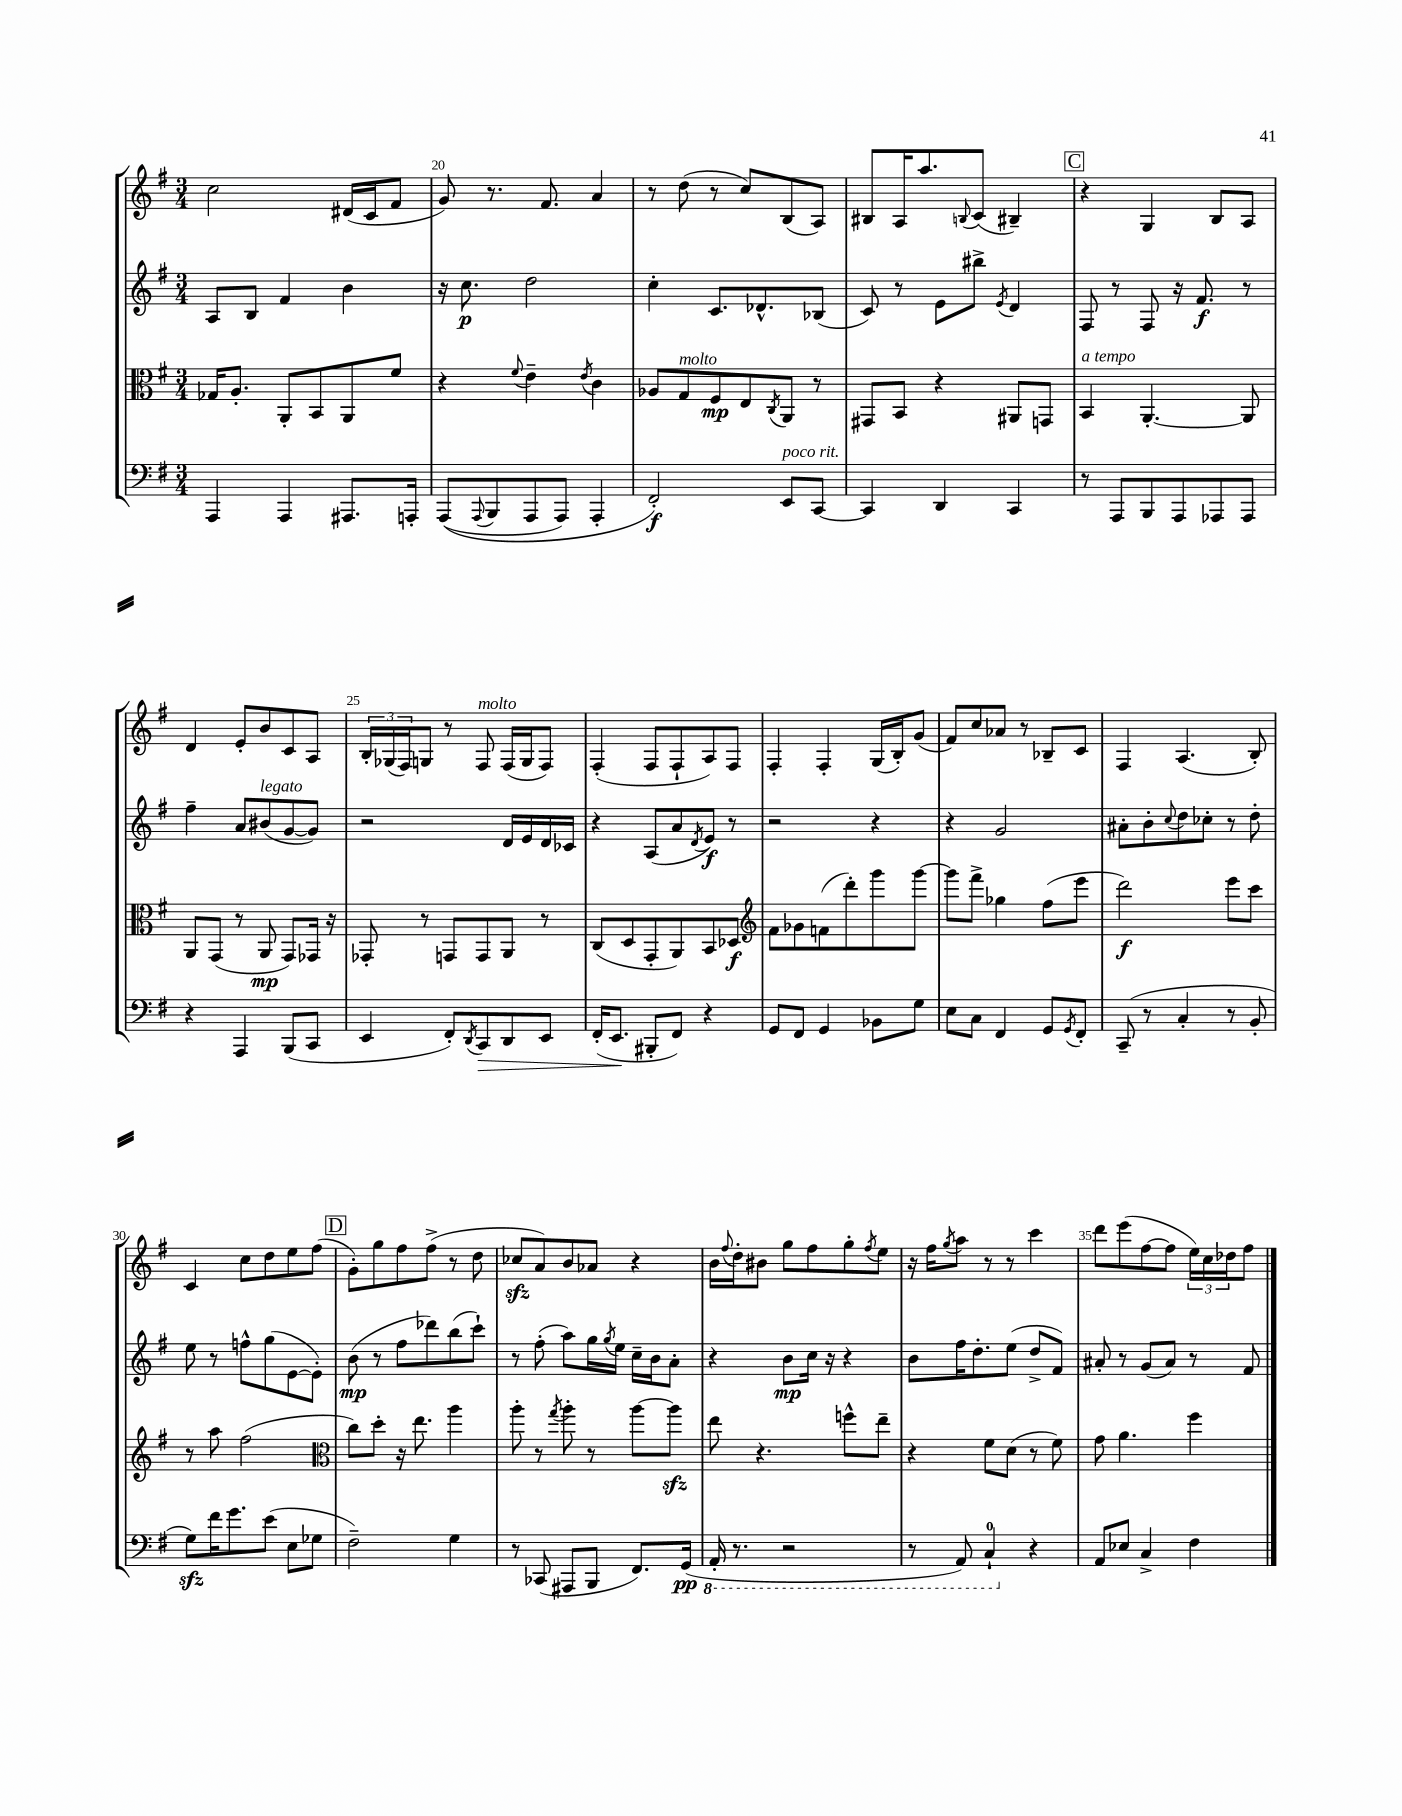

**kern	**kern	**kern	**kern
*staff4	*staff3	*staff2	*staff1
*clefF4	*clefC3	*clefG2	*clefG2
*k[f#]	*k[f#]	*k[f#]	*k[f#]
*M3/4	*M3/4	*M3/4	*M3/4
4AAA/	16G-/LK	8A/L	2cc\
.	8.A'/J	.	.
.	.	8B/J	.
4AAA/	8AA'/L	4f#/	.
.	8BB/	.	.
8.AAA#/L	8AA/	4b\	(16d#/LL
.	.	.	16c/J
.	8f#/J	.	8f#/J
16AAA'/Jk	.	.	.
=	=	=	=
&((8AAA/L	4r	16r	8g/)
.	.	8.cc\	.
8qqAAA/	.	.	.
8BBB/	.	.	8.r
.	8qqf#/	.	.
8AAA/	4e~\	2dd\	.
.	.	.	8.f#/
8AAA/J)	.	.	.
.	8qe/	.	.
4AAA'/	4c\	.	4a/
=	=	=	=
2FF#'/&)	8A-/L	4cc'\	8r
.	8G/	.	(8dd\
.	8F#/	8.c/L	8r
.	8E/	.	8cc/L)
.	.	8.d-^^/	.
.	8qC/	.	.
8EE/L	8AA/J	.	(8B/
[8CC/J	8r	(8B-/J	8A/J)
=	=	=	=
4CC/]	8GG#/L	8c/)	8B#/L
.	8BB/J	8r	16A/K
.	.	.	8.aa/
4DD/	4r	8e\L	.
.	.	.	8qqB/
.	.	8bb#^\J	(8c/J
.	.	8qe/	.
4CC/	8AA#/L	4d/	4B#~/)
.	8GG/J	.	.
=	=	=	=
8r	4BB/	8F#/	4r
8AAA/L	.	8r	.
8BBB/	[4.AA'/	8F#/	4G/
8AAA/	.	16r	.
.	.	8.f#/	.
8AAA-/	.	.	8B/L
8AAA-/J	8AA/]	8r	8A/J
=	=	=	=
4r	8AA/L	4ff#~\	4d/
.	(8GG/J	.	.
4AAA/	8r	8a/L	8e'/L
.	8AA/	(8b#/	8b/
(8BBB/L	8GG/L)	[8g/	8c/
8CC/J	16GG-/Jk	8g/]J)	8A/J
.	16r	.	.
=	=	=	=
4EE/	8GG-'/	2r	24B'/LL
.	.	.	(24G-/
.	.	.	24F#/J)
.	8r	.	8G/J
8FF#'/L)	8GG/L	.	8r
8qDD/	.	.	.
8CC/	8GG/	.	8F#/
8DD/	8AA/J	16d/LL	(16F#/LL
.	.	16e/	16G/J
8EE/J	8r	16d/	8F#/J)
.	.	16c-/JJ	.
=	=	=	=
(16FF#'/LK	(8C/L	4r	(4F#'/
8.EE/J	.	.	.
.	8D/	.	.
8BBB#'/L	8GG'/	(8A/L	8F#/L
8FF#/J)	8AA/)	8a/	8F#`/
.	.	8qd/	.
4r	8BB/	8e/J)	8A/)
.	8D-/J	8r	8F#/J
=	=	=	=
*	*clefG2	*	*
8GG/L	8f#\L	2r	4F#'/
8FF#/J	8g-\	.	.
4GG/	(8f\	.	4F#'/
.	8ddd'\)	.	.
8BB-\L	8ggg\	4r	(16G/LL
.	.	.	16B'/J)
8G\J	[8ggg\J	.	(8g/J
=	=	=	=
8E\L	8ggg\]L	4r	8f#/L)
8C\J	8fff#^\J	.	8cc/
4FF#/	4gg-\	2g/	8a-/J
.	.	.	8r
8GG/L	(8ff#\L	.	8B-~/L
8qGG/	.	.	.
8FF#'/J	8eee\J	.	8c/J
=	=	=	=
(8CC~/	2ddd\)	8a#'\L	4F#/
8r	.	8b'\	.
.	.	8qqcc/	.
4C'/	.	8dd\	(4.A/
.	.	8cc-'\J	.
8r	8eee\L	8r	.
8BB'/	8ccc\J	8dd'\	8B'/)
=	=	=	=
8G\L)	8r	8ee\	4c/
16f#\K	8aa\	8r	.
8.g\	.	.	.
.	(2ff#\	8ff^^\L	8cc\L
(8e\J	.	(8gg\	8dd\
8E\L	.	[8e\	8ee\
8G-\J	.	8e'\]J)	(8ff#\J
=	=	=	=
*	*clefC3	*	*
2F#~\)	8cc\L)	(8b\	8g'\L)
.	8dd'\J	8r	8gg\
.	16r	8ff#\L	8ff#\
.	8.ee\	.	.
.	.	8ddd-\)	(8ff#^\J
4G\	4aa\	(8bb\	8r
.	.	8ccc`\J)	8dd\
=	=	=	=
8r	8aa'\	8r	8cc-/L
(8CC-/	8r	(8ff#'\	8a/)
.	8qgg/	.	.
8AAA#/L	8aa'\	8aa\L)	8b/
8BBB/J	8r	16gg\L	8a-/J
.	.	8qgg/	.
.	.	16ee\JJ	.
8.FF#/L)	[8aa\L	16cc~\LL	4r
.	.	16b\J	.
.	8aa\]J	8a'\J	.
(16GG/Jk	.	.	.
=	=	=	=
16AAA'/	8ee\	4r	16b\LL
.	.	.	8qqff#/
8.r	.	.	16dd'\J
.	4.r	.	8b#\J
2r	.	8b\L	8gg\L
.	.	16cc\Jk	8ff#\
.	.	16r	.
.	8ff^^\L	4r	8gg'\
.	.	.	8qff#/
.	8ee~\J	.	8ee\J
=	=	=	=
8r	4r	8b\L	16r
.	.	.	16ff#\LK
.	.	.	8qgg/
8AAA/)	.	16ff#\K	8aa\J
.	.	8.dd'\	.
4CC`/	8f#\L	.	8r
.	(8d\J	(8ee\J	8r
4r	8r	8dd^/L	4ccc\
.	8f#\)	8f#/J)	.
=	=	=	=
8AA/L	8g\	8a#'/	8ddd\L
8E-/J	4.a\	8r	(8eee\
4C^/	.	(8g/L	[8ff#\
.	.	8a#/J)	8ff#\]J
4F#\	4ff#\	8r	24ee\LL)
.	.	.	24cc\
.	.	.	24dd-\J
.	.	8f#/	8ff#\J
==	==	==	==
*-	*-	*-	*-
